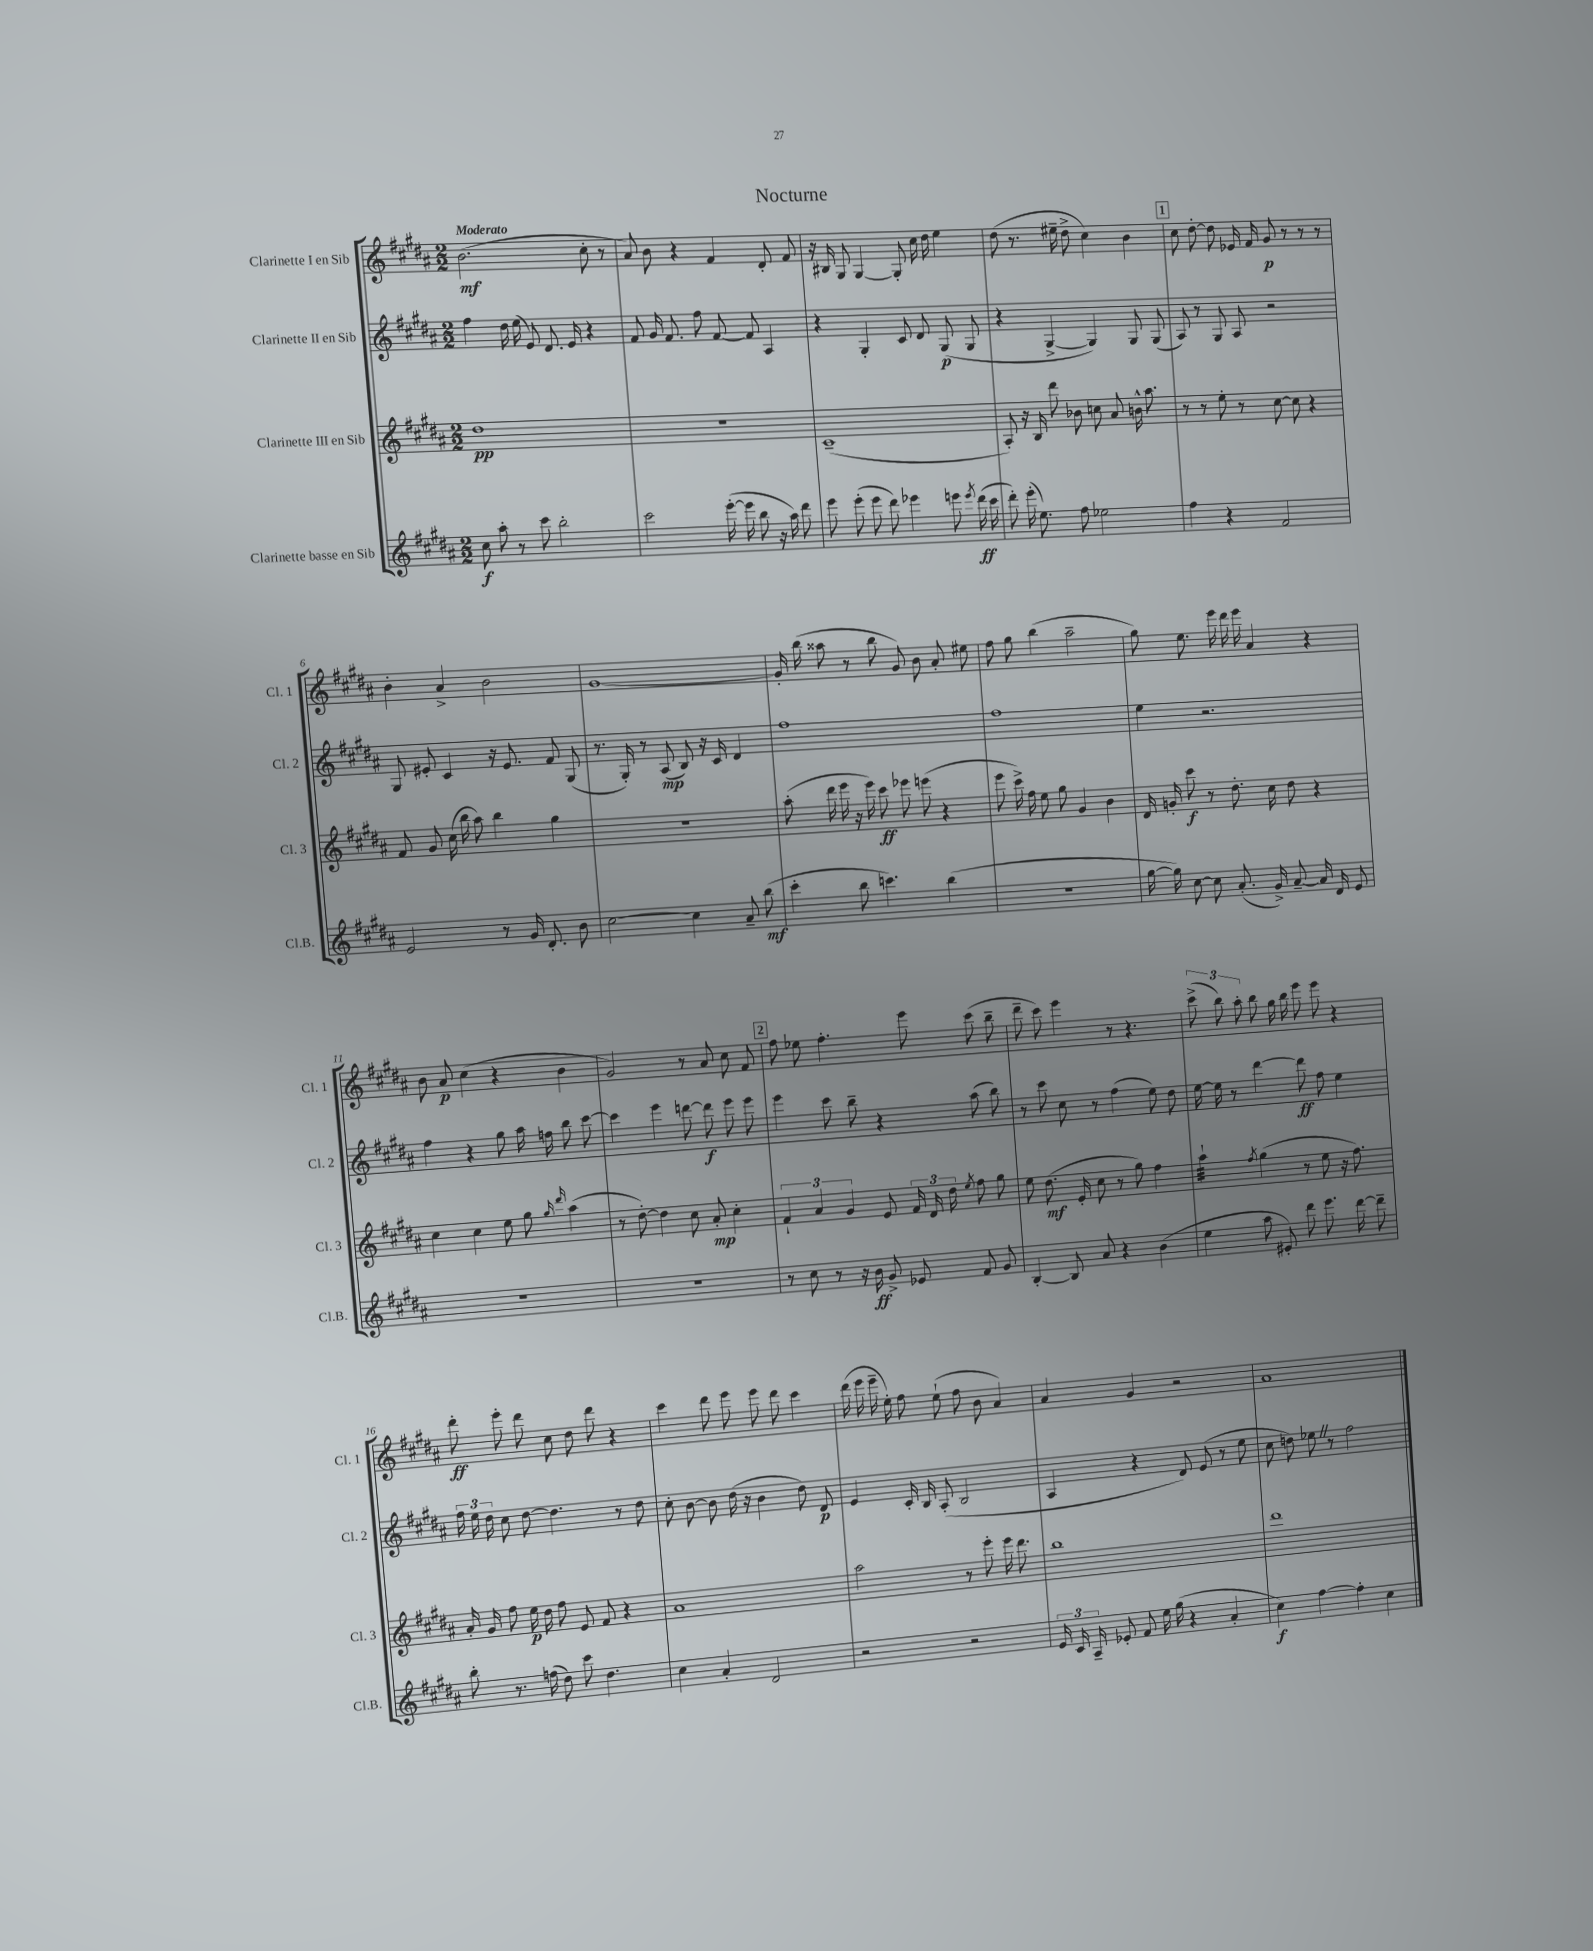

**kern	**kern	**kern	**kern
*staff4	*staff3	*staff2	*staff1
*clefG2	*clefG2	*clefG2	*clefG2
*k[f#c#g#d#a#]	*k[f#c#g#d#a#]	*k[f#c#g#d#a#]	*k[f#c#g#d#a#]
*M2/2	*M2/2	*M2/2	*M2/2
8cc#	1dd#	4ff#	(2.b
8aa#'	.	.	.
8r	.	16dd#	.
.	.	(16ee	.
8ccc#	.	8e)	.
2bb'	.	8.d#	.
.	.	16e	.
.	.	4r	8cc#'
.	.	.	8r
=	=	=	=
2ccc#	1r	8f#	8a#)
.	.	16g#	8b
.	.	8.f#	.
.	.	.	4r
.	.	8ff#	.
([16eee'	.	[8f#	4f#
16eee]	.	.	.
8bb	.	8f#]	.
16r	.	4A#	8d#'
16aa#)	.	.	.
8ddd#	.	.	8f#
=	=	=	=
8eee	(1c#~	4r	16r
.	.	.	16B#
(8eee'	.	.	8G#
8eee	.	4G#'	[4G#
8ddd#)	.	.	.
4eee-	.	8c#	8G#']
.	.	8d#	16cc#
.	.	.	16dd#
8eee	.	(8G#	4ee
8qeee	.	.	.
(16ddd#	.	8G#	.
16ccc#	.	.	.
=	=	=	=
8ddd#')	8A#')	4r	(8dd#
(16eee'	16r	.	8.r
8.ee)	16B	.	.
.	8ddd#	[4G#^	.
.	.	.	16ee#~
8ff#	8b-	.	8dd#^
2ee-	8cc	4G#])	4cc#)
.	8a#	.	.
.	16b^^	8G#	4b
.	8.aa#	.	.
.	.	(8G#	.
=	=	=	=
4ff#	8r	8A#)	8cc#
.	8r	8r	[8dd#'
4r	8ee'	8G#	8dd#]
.	8r	8A#	16e-
.	.	.	16f#
2f#	[8cc#	2r	8g#
.	8cc#]	.	8r
.	4r	.	8r
.	.	.	8r
=	=	=	=
2e	8f#	8G#	4b'
.	8g#	8e#'	.
.	(16cc#	4c#	4a#^
.	16bb	.	.
.	8aa#)	.	.
8r	4bb	16r	2b
.	.	8.e#	.
16g#	.	.	.
8.d#'	.	.	.
.	4gg#	8f#	.
8b	.	(8G#	.
=	=	=	=
[2cc#	1r	8.r	[1g#
.	.	16G#')	.
.	.	8r	.
.	.	(8A#	.
4cc#]	.	8B)	.
.	.	16r	.
.	.	16c#	.
8a#~	.	4d#	.
(8bb	.	.	.
=	=	=	=
4ccc#'	(8aa#'	1ff#	16g#']
.	.	.	(16bb
.	16ddd#	.	8aa##
.	16eee	.	.
8bb	16r	.	8r
.	16eee)	.	.
4.ccc)	8ccc#	.	8bb
.	8eee-	.	8g#)
.	(8eee	.	8b
(4bb	4r	.	8a#'
.	.	.	8ee#
=	=	=	=
1r	8eee	1ff#	8ff#
.	16ccc#^)	.	8gg#
.	16ff#	.	.
.	8ee	.	(4bb
.	8gg#	.	.
.	4g#	.	2aa#~
.	4b	.	.
=	=	=	=
[16gg#	16d#	4ee	8gg#)
16gg#])	16g'	.	.
[8cc#	8ccc#	.	8.ee
8cc#]	8r	2.r	.
.	.	.	16eee
(8.a#'	8.dd#'	.	16ddd#
.	.	.	16eee
.	.	.	4a#
16g#^)	16cc#	.	.
[8a#~	8dd#	.	.
16a#]	4r	.	4r
16d#	.	.	.
8e	.	.	.
=	=	=	=
1r	4cc#	4ff#	8b
.	.	.	8a#
.	4cc#	4r	(4cc#
.	8ee	8gg#	4r
.	8gg#	16aa#	.
.	.	16ff	.
.	16qqgg#	.	.
.	16qqddd#	.	.
.	(4aa#	8bb	4b
.	.	[8ccc#	.
=	=	=	=
1r	8r	4ccc#]	2g#)
.	[8dd#')	.	.
.	4dd#]	4eee	.
.	8cc#	[8ddd	8r
.	8a#'	8ddd]	8a#
.	4cc#'	8eee	8cc#
.	.	8eee	8f#
=	=	=	=
8r	6f#`	4eee	8ff#
8cc#	.	.	8ee-
.	6a#	.	.
8r	.	8ccc#	4.ff#'
.	6g#	.	.
16r	.	8bb~	.
16b	.	.	.
8g#^	8e	4r	.
8e-	24f#	.	8eee
.	24d#	.	.
.	24dd#	.	.
.	8qee	.	.
8f#	8ff#	(8aa#	(8ccc#
8g#	8gg#	8bb)	8bb~
=	=	=	=
[4B'	8ee	8r	8ddd#~
.	(8.dd#	8ccc#	8ccc#)
8B]	.	8cc#	4eee
.	16e'	.	.
8a#	8cc#	8r	.
4r	8r	(4ff#	8r
.	8gg#)	.	4.r
(4b	4ff#	8ee)	.
.	.	8dd#	.
=	=	=	=
4ee	4aa#`	[16ee	(12ccc#^
.	.	16ee]	.
.	.	.	12bb)
.	.	8r	.
.	.	.	12aa#'
.	8qff#	.	.
8aa#	(4gg#	[4ddd#	8bb
8e#')	.	.	16gg#
.	.	.	16bb
8ddd#	8r	8ddd#]	8eee
8.eee	8ee	8ff#	8eee
.	16r	4ee	4r
[16ddd#	8.ff#)	.	.
8ddd#~]	.	.	.
=	=	=	=
8bb'	16a#'	24ff#	8ddd#'
.	.	24ee	.
.	16g#	.	.
.	.	24dd#	.
8.r	8ff#	8cc#	8eee'
.	16ee	[8dd#	8ddd#
(16ff	16dd#	.	.
8dd#)	8ff#	4.dd#]	8cc#
8ccc#	8e	.	8dd#
4.dd#	8f#	.	8ddd#
.	4r	8r	4r
.	.	8dd#	.
=	=	=	=
4cc#	1a#	8cc#'	4ccc#
.	.	[8b	.
4a#'	.	8b]	8ddd#
.	.	(16dd#	8eee
.	.	16r	.
2d#	.	4b	8eee
.	.	.	8ddd#
.	.	8dd#)	4ccc#
.	.	8d#	.
=	=	=	=
2r	2aa#	4e	(16ddd#
.	.	.	16eee
.	.	.	16eee~
.	.	.	16ee')
.	.	16c#'	8ff#
.	.	16B	.
.	.	(8A#'	(8ee`
2r	8r	2B	8ff#
.	8eee'	.	8b
.	16eee	.	4a#)
.	8.ddd#	.	.
=	=	=	=
24e	1bb	4A#	4a#
24c#	.	.	.
24A#~	.	.	.
8e-'	.	.	.
8f#	.	4r	4g#
16ee	.	.	.
(16gg#	.	.	.
4r	.	8d#)	2r
.	.	(8e	.
4a#'	.	8r	.
.	.	8ee	.
=	=	=	=
4cc#)	1ddd#	8cc#	1a#
.	.	8dd)	.
[4ff#	.	8ee-	.
.	.	8r	.
4ff#']	.	2ff#	.
4cc#	.	.	.
==	==	==	==
*-	*-	*-	*-
